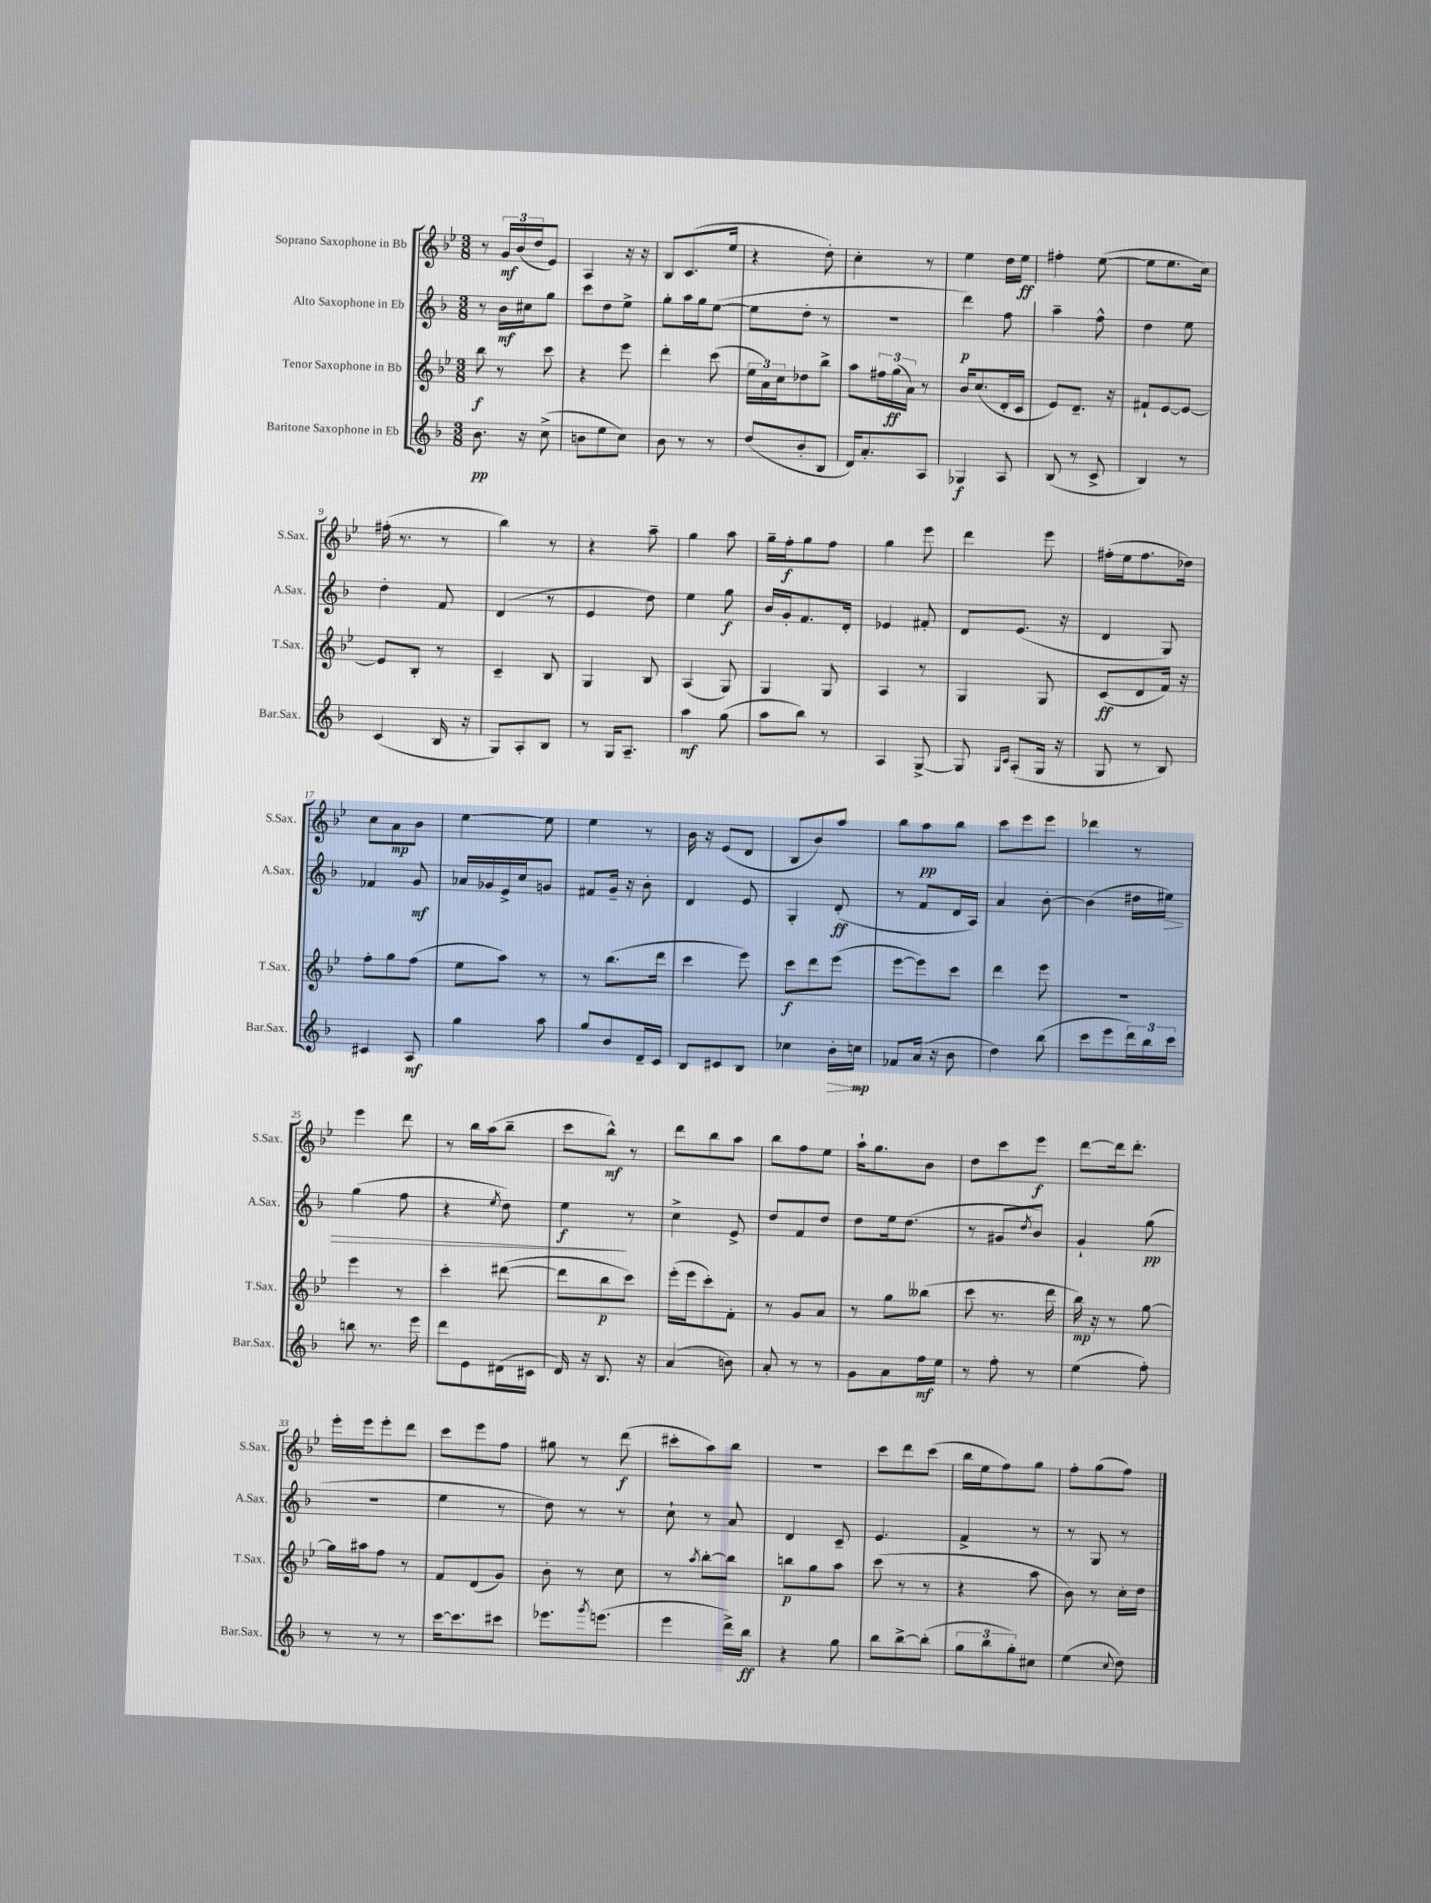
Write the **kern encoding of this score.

**kern	**dynam	**kern	**dynam	**kern	**dynam	**kern	**dynam
*part4	*part4	*part3	*part3	*part2	*part2	*part1	*part1
*staff4	*staff4	*staff3	*staff3	*staff2	*staff2	*staff1	*staff1
*I"Baritone Saxophone in Eb	*	*I"Tenor Saxophone in Bb	*	*I"Alto Saxophone in Eb	*	*I"Soprano Saxophone in Bb	*
*I'Bar.Sax.	*	*I'T.Sax.	*	*I'A.Sax.	*	*I'S.Sax.	*
*clefG2	*	*clefG2	*	*clefG2	*	*clefG2	*
*k[b-]	*	*k[b-e-]	*	*k[b-]	*	*k[b-e-]	*
*M3/8	*	*M3/8	*	*M3/8	*	*M3/8	*
=1	=1	=1	=1	=1	=1	=1	=1
8.b-\	pp	8bb-\	f	8r	.	8r	.
.	.	8r	.	16b-\LL	mf	24g/LL	mf
.	.	.	.	.	.	(24b-/	.
16r	.	.	.	16cc#X\J	.	.	.
.	.	.	.	.	.	24dd/J	.
(8cc^\	.	8ccc\	.	8gg\J	.	8e-/J)	.
=2	=2	=2	=2	=2	=2	=2	=2
8bn\L	.	4r	.	8ccc\L	.	4A/	.
8ee\	.	.	.	8dd\	.	.	.
8cc\J)	.	8eee-\	.	8ee^\J	.	16r	.
.	.	.	.	.	.	16r	.
=3	=3	=3	=3	=3	=3	=3	=3
8b-\	.	4ddd'\	.	8gg'\L	.	8B-/L	.
8r	.	.	.	16aa\L	.	(8.c/	.
.	.	.	.	16gg\J	.	.	.
8r	.	(8ccc\	.	([8ee\J	.	.	.
.	.	.	.	.	.	16ee-/Jk	.
=4	=4	=4	=4	=4	=4	=4	=4
(8dd/L	.	24ee-\LL	.	8ee\L]	.	4r	.
.	.	24a\)	.	.	.	.	.
.	.	24cc\J	.	.	.	.	.
8b-'/	.	8dd-X\	.	8dd'\J	.	.	.
8B-/J	.	8bb-^\J	.	8r	.	8dd'\)	.
=5	=5	=5	=5	=5	=5	=5	=5
16d/KL)	.	8aa\L	.	4.r	.	4cc'\	.
8.a'/	.	.	.	.	.	.	.
.	.	24ff#X\L	.	.	.	.	.
.	.	(24gg\	ff	.	.	.	.
.	.	24a\JJ)	.	.	.	.	.
8A/J	.	8r	.	.	.	8r	.
=6	=6	=6	=6	=6	=6	=6	=6
4G-X/	f	16b-/KL	.	4ddd\)	p	4ee-\	.
.	.	(8.cc/	.	.	.	.	.
8A/	.	16d'/L	.	8ff\	.	16dd\LL	.
.	.	16c/JJ	.	.	.	16ee-\JJ	ff
=7	=7	=7	=7	=7	=7	=7	=7
(8B-/	.	8e-/L)	.	4aa~\	.	4ff#X'\	.
8r	.	8.d~/J	.	.	.	.	.
8c^/	.	.	.	8ff^^\	.	([8ee-\	.
.	.	16r	.	.	.	.	.
=8	=8	=8	=8	=8	=8	=8	=8
4B-/)	.	8f#X`/L	.	4dd\	.	8ee-\L]	.
.	.	[8e-/	.	.	.	8.ee-\	.
8r	.	8e-/J_	.	8ee\	.	.	.
.	.	.	.	.	.	16cc\Jk)	.
!!LO:LB:g=z
=9	=9	=9	=9	=9	=9	=9	=9
(4c/	.	8e-/L]	.	4dd'\	.	(16ff#X'\	.
.	.	.	.	.	.	8.r	.
.	.	8B-'/J	.	.	.	.	.
16B-/	.	8r	.	8f/	.	8r	.
16r	.	.	.	.	.	.	.
=10	=10	=10	=10	=10	=10	=10	=10
8G/L)	.	4c~/	.	(4d/	.	4bb-\)	.
8A'/	.	.	.	.	.	.	.
8B-/J	.	8B-/	.	8r	.	8r	.
=11	=11	=11	=11	=11	=11	=11	=11
8r	.	4G/	.	4e/	.	4r	.
16G/KL	.	.	.	.	.	.	.
8.A~/J	.	.	.	.	.	.	.
.	.	8B-/	.	8dd\)	.	8aa~\	.
=12	=12	=12	=12	=12	=12	=12	=12
4aa\	mf	(4A/	.	4ee\	.	4gg\	.
(8gg\	.	8G/)	.	8gg\	f	8aa\	.
=13	=13	=13	=13	=13	=13	=13	=13
8aa\L	.	4G/	.	16b-/LL	.	16gg~\LL	.
.	.	.	.	16g'/J	.	16ff'\J	f
8bb-\J)	.	.	.	8.f/	.	8gg\	.
8r	.	8G/	.	.	.	8ff\J	.
.	.	.	.	16d'/Jk	.	.	.
=14	=14	=14	=14	=14	=14	=14	=14
4A/	.	4A/	.	4e-X/	.	4gg\	.
[8G^/	.	8r	.	8f#X'/	.	8eee-\	.
=15	=15	=15	=15	=15	=15	=15	=15
8G/]	.	4G/	.	8d/L	.	4ddd\	.
16qqG/LL	.	.	.	.	.	.	.
16qqc/JJ	.	.	.	.	.	.	.
(8A'/L	.	.	.	(8.e/J	.	.	.
16G/Jk	.	8G/	.	.	.	8eee-\	.
16r	.	.	.	16r	.	.	.
=16	=16	=16	=16	=16	=16	=16	=16
8G/	.	(8c/L	ff	4d/	.	(16ff#X'\LL	.
.	.	.	.	.	.	16ee-\J	.
8r	.	8d/	.	.	.	8.ff#\	.
8B-/)	.	16f/Jk)	.	8G/)	.	.	.
.	.	16r	.	.	.	16dd-X\Jk)	.
!!LO:LB:g=z
=17	=17	=17	=17	=17	=17	=17	=17
4c#X/	.	8ff'\L	.	4f-X/	.	8cc\L	.
.	.	8gg\	.	.	.	8a\	mp
8A/	mf	(8ff\J	.	8g/	mf	8b-\J	.
=18	=18	=18	=18	=18	=18	=18	=18
4gg\	.	8ee-\L	.	16a-X/LL	.	[4ee-\	.
.	.	.	.	16g-X/	.	.	.
.	.	8aa\J)	.	16e^/	.	.	.
.	.	.	.	16cc/J	.	.	.
8aa\	.	8r	.	8gn/J	.	8ee-\]	.
=19	=19	=19	=19	=19	=19	=19	=19
8gg/L	.	8r	.	8f#X/L	.	4ee-\	.
8b-/	.	(8.bb-\L	.	16g~/Jk	.	.	.
.	.	.	.	16r	.	.	.
16d~/L	.	.	.	8b-'\	.	8r	.
16c/JJ	.	16ddd\Jk	.	.	.	.	.
=20	=20	=20	=20	=20	=20	=20	=20
8B-/L	.	4ccc\	.	4d/	.	16b-\	.
.	.	.	.	.	.	16r	.
8c#X/	.	.	.	.	.	(8e-/L	.
8B-/J	.	8eee-\)	.	8e/	.	8d/J	.
=21	=21	=21	=21	=21	=21	=21	=21
4cc-X\	.	8ccc\L	f	4G'/	.	8B-/L	.
.	.	8ddd\	.	.	.	8b-/)	.
!	!LO:HP:b	!	!	!	!	!	!
16b-'\LL	>	(8eee-\J	.	(8d'/	ff	8aa/J	.
16ccn\JJ	mp	.	.	.	.	.	.
.	]	.	.	.	.	.	.
=22	=22	=22	=22	=22	=22	=22	=22
8f-X/L	.	[8eee-\L	.	8r	.	8bb-\L	.
(16a/Jk	.	8eee-\])	.	8f/L	.	8aa\	pp
16r	.	.	.	.	.	.	.
8b-\	.	8ccc\J	.	16d/L	.	8bb-\J	.
.	.	.	.	16A/JJ)	.	.	.
=23	=23	=23	=23	=23	=23	=23	=23
4dd\)	.	4ddd\	.	4a/	.	8ccc\L	.
.	.	.	.	.	.	8eee-\	.
(8bb-\	.	8eee-\	.	[8b-'\	.	8eee-\J	.
=24	=24	=24	=24	=24	=24	=24	=24
8ccc\L	.	4.r	.	(4b-\]	.	4ddd-X\	.
8eee\	.	.	.	.	.	.	.
24ddd\L)	.	.	.	16dd#X\LL	.	8r	.
24bb-\	.	.	.	.	.	.	.
!	!	!	!	!	!LO:HP:b	!	!
.	.	.	.	16ee#X\JJ)	>	.	.
24ccc\JJ	.	.	.	.	.	.	.
!!LO:LB:g=z
=25	=25	=25	=25	=25	=25	=25	=25
8bbn\	.	4eee-\	.	(4gg\	.	4eee-\	.
8.r	.	.	.	.	.	.	.
.	.	8r	.	8ff\	.	8ddd\	.
16eee\	.	.	.	.	.	.	.
=26	=26	=26	=26	=26	=26	=26	=26
8ddd\L	.	4ccc'\	.	4r	.	8r	.
8e\	.	.	.	.	.	16bb-\LL	.
.	.	.	.	.	.	(16aa\J	.
.	.	.	.	8qee/	.	.	.
(16d#X\L	.	([8ddd#X\	.	8dd\)	.	8bb-~\J	.
16c#X\JJ	.	.	.	.	.	.	.
=27	=27	=27	=27	=27	=27	=27	=27
16d/)	.	8ddd#\L]	.	4ee\	f	8ccc\L	.
16r	.	.	.	.	.	.	.
8.B-/	.	8bb-\	p	.	.	8bb-^^\J)	mf
.	.	8ccc\J)	.	8r	]	8r	.
16r	.	.	.	.	.	.	.
=28	=28	=28	=28	=28	=28	=28	=28
(4a/	.	(16eee-'\LL	.	4cc^\	.	8ddd\L	.
.	.	16eee-\J	.	.	.	.	.
.	.	8ccc'\)	.	.	.	8bb-\	.
8bn\)	.	8f'\J	.	8e^/	.	8aa\J	.
=29	=29	=29	=29	=29	=29	=29	=29
8a'/	.	8r	.	8dd/L	.	8bb-\L	.
8r	.	8g/L	.	8f/	.	8ff\	.
8r	.	8a/J	.	8dd/J	.	8ee-\J	.
=30	=30	=30	=30	=30	=30	=30	=30
8g\L	.	8r	.	8dd\L	.	16aa`\KL	.
.	.	.	.	.	.	8.gg\	.
8a\	.	8gg\L	.	16ee\k	.	.	.
.	.	.	.	(8.dd\J	.	.	.
16ff\L	mf	(8bb--X\J	.	.	.	8b-\J	.
16ee\JJ	.	.	.	.	.	.	.
=31	=31	=31	=31	=31	=31	=31	=31
8r	.	8ccc\	.	8r	.	8dd\L	.
8ff'\	.	8.r	.	8g#X/L	.	8ccc\	.
.	.	.	.	8qdd/	.	.	.
8r	.	.	.	8b-/J)	.	8eee-\J	f
.	.	16ddd\	.	.	.	.	.
=32	=32	=32	=32	=32	=32	=32	=32
(4ee\	.	16bb-\)	mp	4g`/	.	[8ddd\L	.
.	.	16r	.	.	.	.	.
.	.	8r	.	.	.	16ddd\k]	.
.	.	.	.	.	.	8.ddd'\J	.
8ff'\)	.	[8gg\	.	(8gg\	pp	.	.
!!LO:LB:g=z
=33	=33	=33	=33	=33	=33	=33	=33
8r	.	16gg\LL]	.	4.r	.	16eee-'\LL	.
.	.	16aa#X\J	.	.	.	16eee-\J	.
8r	.	8ff\J	.	.	.	8eee-'\	.
8r	.	8r	.	.	.	8ddd\J	.
=34	=34	=34	=34	=34	=34	=34	=34
[16ccc\KL	.	8f/L	.	4ee\	.	8ccc\L	.
8.ccc\]	.	.	.	.	.	.	.
.	.	(8d/	.	.	.	8eee-\	.
8ccc#X\J	.	8g/J)	.	8r	.	8ff\J	.
=35	=35	=35	=35	=35	=35	=35	=35
8.eee-X\L	.	8b-'\	.	8dd\)	.	8gg#X\	.
.	.	8r	.	8r	.	8r	.
8qggg/	.	.	.	.	.	.	.
(8.eeen\J	.	.	.	.	.	.	.
.	.	8cc\	.	8r	.	(8ddd\	f
=36	=36	=36	=36	=36	=36	=36	=36
4eee\	.	8r	.	8cc`\	.	8ccc#X'\L	.
.	.	8qaa/	.	.	.	.	.
.	.	[8bb-'\L	.	8r	.	8aa\)	.
16ddd^\LL)	.	8bb-\J]	.	8a/	.	8bb-\J	.
16bb-\JJ	ff	.	.	.	.	.	.
=37	=37	=37	=37	=37	=37	=37	=37
4r	.	8bbn\L	p	4d/	.	4.r	.
.	.	8gg\	.	.	.	.	.
8gg\	.	8aa\J	.	8c~/	.	.	.
=38	=38	=38	=38	=38	=38	=38	=38
8bb-\L	.	(8ccc\	.	4.e/	.	8ccc\L	.
[8bb-^\	.	8r	.	.	.	8ddd\	.
(8bb-'\J]	.	8r	.	.	.	(8ccc\J	.
=39	=39	=39	=39	=39	=39	=39	=39
12gg\L	.	4r	.	4f^/	.	16bb-\LL	.
.	.	.	.	.	.	16ee-\J	.
12bb-\	.	.	.	.	.	.	.
.	.	.	.	.	.	8ff\)	.
12gg'\)	.	.	.	.	.	.	.
8cc#X\J	.	8aa\	.	8r	.	8gg\J	.
=40	=40	=40	=40	=40	=40	=40	=40
(4ee\	.	8b-\)	.	8r	.	8ff'\L	.
.	.	8r	.	8G/	.	(8gg\	.
8qqcc/	.	.	.	.	.	.	.
8dd\)	.	16cc'\LL	.	8r	.	8ff\J)	.
.	.	16dd\JJ	.	.	.	.	.
==	==	==	==	==	==	==	==
*-	*-	*-	*-	*-	*-	*-	*-
